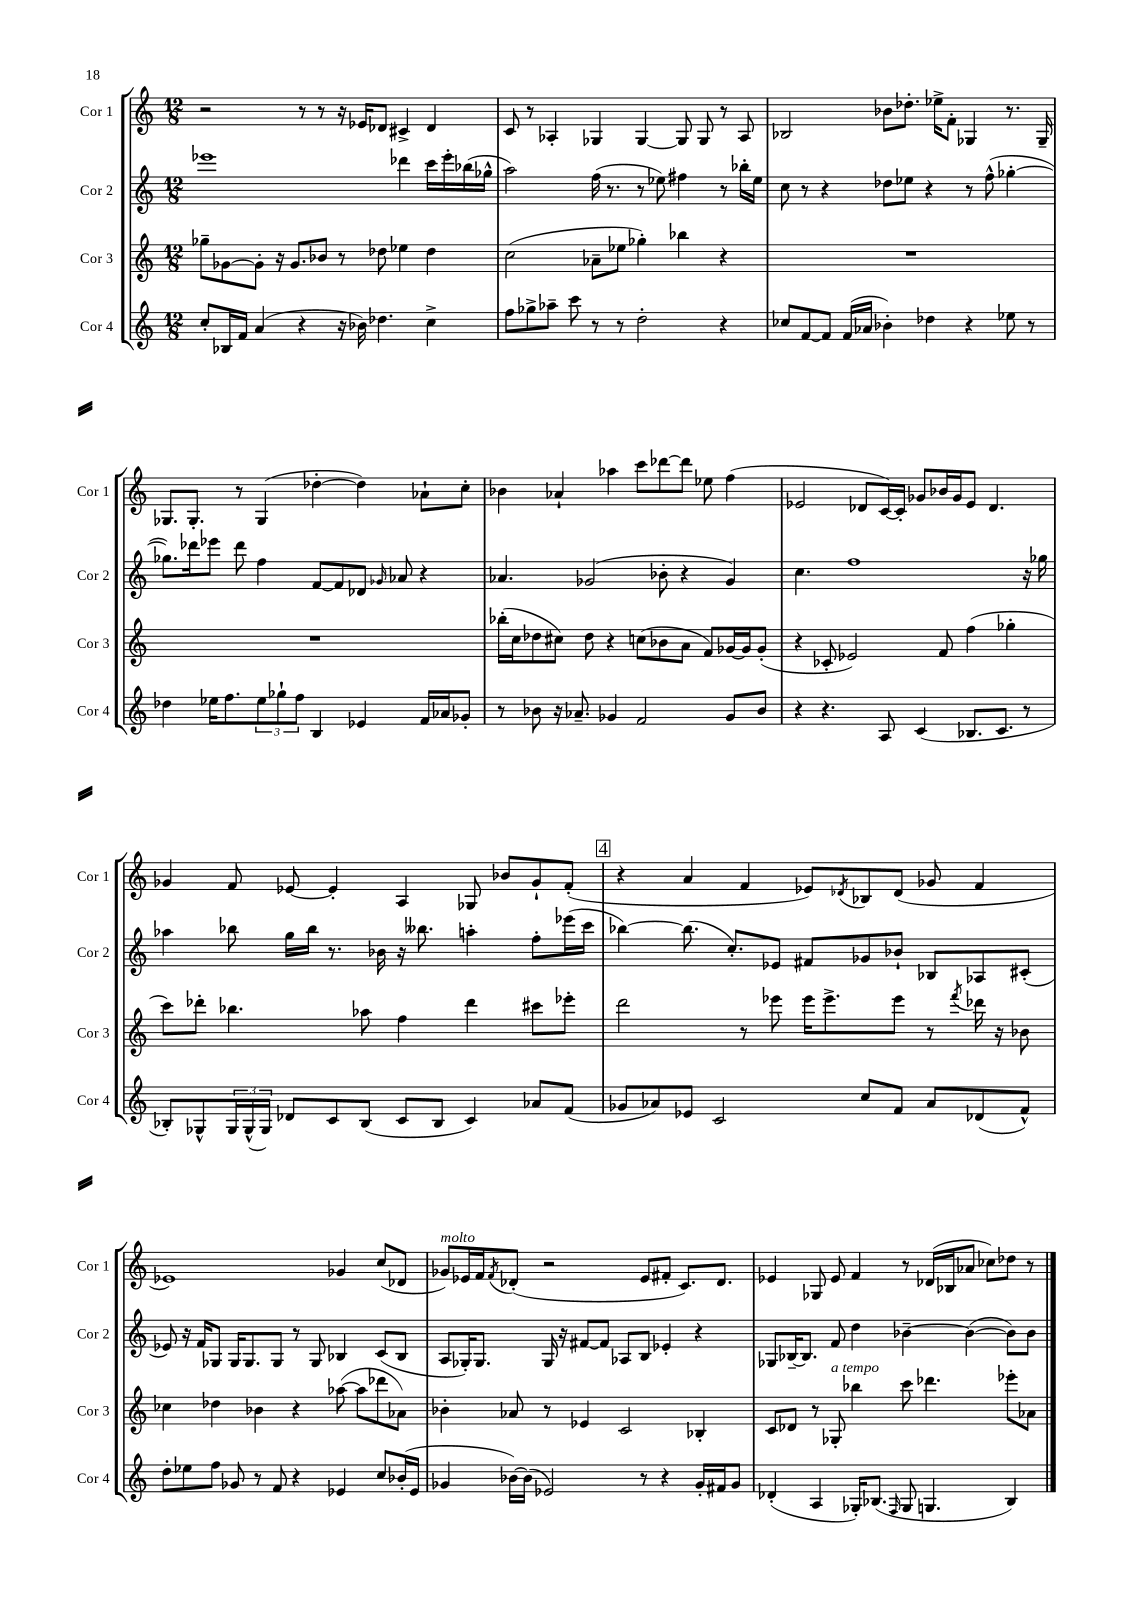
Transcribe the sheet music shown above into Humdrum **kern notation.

**kern	**kern	**kern	**kern
*staff4	*staff3	*staff2	*staff1
*clefG2	*clefG2	*clefG2	*clefG2
*k[]	*k[]	*k[]	*k[]
*M12/8	*M12/8	*M12/8	*M12/8
8cc'/L	8gg-~\L	1eee-	2r
16B-/L	[8g-\	.	.
16f/JJ	.	.	.
(4a/	8g-'\]J	.	.
.	16r	.	.
.	8.g-/L	.	.
4r	.	.	8r
.	8b-/J	.	8r
16r	8r	.	16r
16b-\)	.	.	16e-/LK
4.dd-\	8dd-\	.	8d-/J
.	4ee-\	4ddd-\	4c#^/
4cc^\	4dd-\	16ccc\LL	4d-/
.	.	16eee-'\	.
.	.	(16bb-\	.
.	.	16gg-^^\JJ	.
=	=	=	=
8ff\L	(2cc\	2aa\)	8c/
8gg-^\	.	.	8r
8aa-~\J	.	.	4A-'/
8ccc\	.	.	.
8r	8a-~\L	(16ff\	4G-/
.	.	8.r	.
8r	8ee-\J	.	.
2dd'\	4gg-'\)	8r	[4G-/
.	.	8ee-\)	.
.	4bb-\	4ff#\	8G-/]
.	.	.	8G-/
4r	4r	8r	8r
.	.	16bb-'\LL	8A-/
.	.	16ee-\JJ	.
=	=	=	=
8cc-/L	1.r	8cc\	2B-/
[8f/	.	8r	.
8f/]J	.	4r	.
(16f/LL	.	.	.
16a-/JJ	.	.	.
4b-'\)	.	8dd-\L	8b-\L
.	.	8ee-\J	8.dd-'\J
4dd-\	.	4r	.
.	.	.	16ee-^\LK
.	.	.	8f'\J
4r	.	8r	4G-/
.	.	(8ff^^\	.
8ee-\	.	[4gg-'\	8.r
8r	.	.	.
.	.	.	16G-~/
=	=	=	=
4dd-\	1.r	8.gg-\]L)	8.G-/L
.	.	16ddd-\k	8.G-'/J
16ee-\LK	.	8eee-\J	.
8.ff\	.	.	.
.	.	8ddd-\	8r
12ee-\	.	4ff\	(4G-/
12gg-`\	.	.	.
12ff\J	.	.	.
4B/	.	[8f/L	[4dd-'\
.	.	8f/]	.
4e-/	.	8d-/J	4dd-\])
.	.	16qqg-/	.
.	.	8a-/	.
16f/LL	.	4r	8a-`\L
16a-/J	.	.	.
8g-'/J	.	.	8cc'\J
=	=	=	=
8r	(16bb-'\LL	4.a-/	4b-\
.	16cc\J	.	.
8b-\	8dd-\	.	.
16r	8cc#\J)	.	4a-`/
8.a-~/	.	.	.
.	8dd-\	(2g-/	.
4g-/	4r	.	4aa-\
2f/	(8cc\L	.	8ccc\L
.	8b-\	8b-'\	[8ddd-\
.	8a\J	4r	8ddd-\]J
.	8f/L)	.	8ee-\
8g-/L	[16g-/L	4g-/)	(4ff\
.	16g-/]J	.	.
8b-/J	(8g-'/J	.	.
=	=	=	=
4r	4r	4.cc\	2e-/
4.r	8c-'/	.	.
.	2e-/)	1ff	.
.	.	.	8d-/L
8A/	.	.	[16c/L)
.	.	.	16c'/]JJ
(4c/	.	.	8g-/L
.	8f/	.	16b-/L
.	.	.	16g-/J
8.B-/L	(4ff\	.	8e-/J
.	.	.	4.d-/
8.c/J	.	.	.
.	4gg-'\	.	.
8r	.	16r	.
.	.	16gg-\	.
=	=	=	=
8B-'/L)	8ccc\L)	4aa-\	4g-/
8G-^^/	8ddd-'\J	.	.
24G-/L	4.bb-\	8bb-\	8f/
(24G-^^/	.	.	.
24G-/JJ)	.	.	.
8d-/L	.	16gg\LL	[8e-/
.	.	16bb-\JJ	.
8c/	.	8.r	4e-'/]
(8B-/J	8aa-\	.	.
.	.	16b-\	.
8c/L	4ff\	16r	4A/
.	.	8.bb--\	.
8B-/J	.	.	.
4c/)	4ddd-\	4aa'\	8G-/
.	.	.	8b-/L
8a-/L	8ccc#\L	8ff'\L	8g-`/
(8f/J	8eee-'\J	(16eee-\L	(8f'/J
.	.	16ccc\JJ	.
=	=	=	=
8g-/L	2ddd\	[4bb-\)	4r
8a-/)	.	.	.
8e-/J	.	(8.bb-\]	4a/
2c/	.	.	.
.	.	8.cc'/L)	.
.	8r	.	4f/
.	8eee-\	8e-/J	.
.	16eee-\LK	8f#/L	8e-/L)
.	8.eee-^\	.	.
.	.	.	8qd-/
8cc/L	.	8g-/	8B-/
8f/J	8eee-\J	8b-`/J	(8d-/J
8a-/L	8r	8B-/L	8g-/
.	8qfff/	.	.
(8d-/	16ddd-\	8A-/	4f/
.	16r	.	.
8f^^/J)	8b-\	(8c#'/J	.
=	=	=	=
8dd'\L	4cc-\	8e-/)	1e-)
8ee-\	.	16r	.
.	.	16f/LK	.
8ff\J	4dd-\	8G-/J	.
8g-/	.	16G-/LK	.
.	.	8.G-/	.
8r	4b-\	.	.
8f/	.	8G-/J	.
4r	4r	8r	.
.	.	8G-/	.
4e-/	([8aa-\	4B-/	4g-/
.	8aa-\]L	.	.
8cc/L	8ddd-\	(8c/L	(8cc/L
(16b-'/L	8a-\J)	8B-/J	8d-/J
16e-/JJ	.	.	.
=	=	=	=
4g-/	4b-'\	8A/L	8g-/L)
.	.	16G-'/K)	16e-/L
.	.	8.G-/J	16f/J
.	.	.	8qf/
[16b-\LL)	8a-/	.	(8d-'/J
(16b-\]JJ	.	.	.
2e-/)	8r	16G-/	2r
.	.	16r	.
.	4e-/	[8f#/L	.
.	.	8f#/]J	.
.	2c/	8A-/L	.
8r	.	8B/J	8e-/L
4r	.	4e-'/	8f#'/J
.	.	.	8.c/L)
16g-'/LL	4B-'/	4r	.
16f#/J	.	.	8.d-/J
8g-/J	.	.	.
=	=	=	=
(4d-'/	8c/L	8G-/L	4e-/
.	8d-/J	[16B-~/K	.
.	.	8.B-/]J	.
4A/	8r	.	8G-/
.	8G-'/	8f/	8e-/
16G-'/LK)	4bb-\	4dd\	4f/
(8.B-/J	.	.	.
16qqF/	.	.	.
8G-/	8ccc\	[4b-~\	8r
4.G/	4.ddd-\	.	(16d-/LL
.	.	.	16B-/J
.	.	(4b-\_	8a-/J
.	.	.	8cc-\L)
4B-/)	8eee-'\L	8b-\]L)	8dd-\J
.	8a-\J	8b-\J	8r
==	==	==	==
*-	*-	*-	*-
